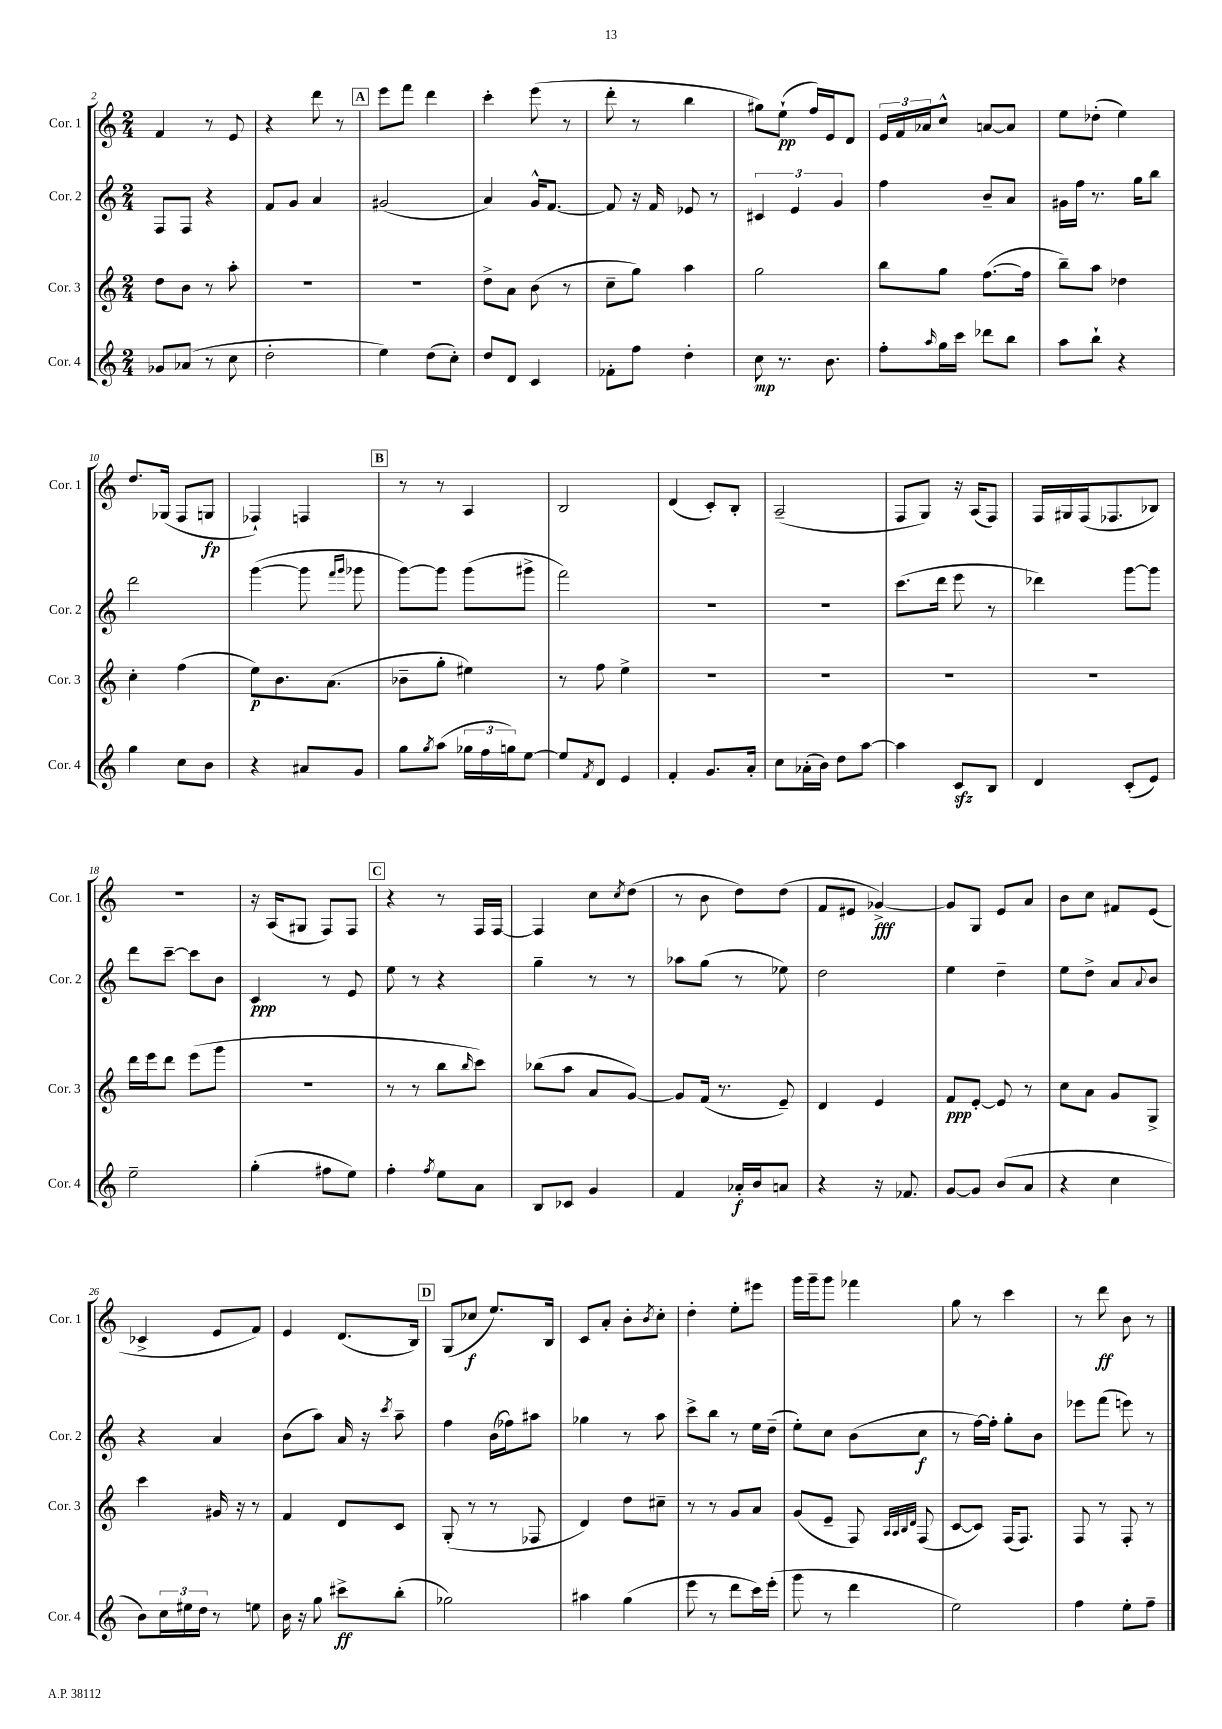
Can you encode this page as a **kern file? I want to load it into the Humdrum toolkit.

**kern	**dynam	**kern	**dynam	**kern	**dynam	**kern	**dynam
*part4	*part4	*part3	*part3	*part2	*part2	*part1	*part1
*staff4	*staff4	*staff3	*staff3	*staff2	*staff2	*staff1	*staff1
*I"Cor. 4	*	*I"Cor. 3	*	*I"Cor. 2	*	*I"Cor. 1	*
*I'Cor. 4	*	*I'Cor. 3	*	*I'Cor. 2	*	*I'Cor. 1	*
*clefG2	*	*clefG2	*	*clefG2	*	*clefG2	*
*k[]	*	*k[]	*	*k[]	*	*k[]	*
*M2/4	*	*M2/4	*	*M2/4	*	*M2/4	*
=2	=2	=2	=2	=2	=2	=2	=2
8g-X/L	.	8dd\L	.	8F/L	.	4f/	.
(8a-X/J	.	8b\J	.	8F/J	.	.	.
8r	.	8r	.	4r	.	8r	.
8cc\	.	8aa'\	.	.	.	8e/	.
=3	=3	=3	=3	=3	=3	=3	=3
2dd'\	.	2r	.	8f/L	.	4r	.
.	.	.	.	8g/J	.	.	.
.	.	.	.	4a/	.	8ddd\	.
.	.	.	.	.	.	8r	.
!!LO:REH:place=s1:t=A
=4	=4	=4	=4	=4	=4	=4	=4
4ee\)	.	2r	.	(2g#X/	.	8eee\L	.
.	.	.	.	.	.	8fff\J	.
(8dd\L	.	.	.	.	.	4ddd\	.
8cc'\J)	.	.	.	.	.	.	.
=5	=5	=5	=5	=5	=5	=5	=5
8dd/L	.	8dd^\L	.	4a/)	.	4ccc'\	.
8d/J	.	8a\J	.	.	.	.	.
4c/	.	(8b\	.	16g^^/KL	.	(8eee\	.
.	.	.	.	[8.f/J	.	.	.
.	.	8r	.	.	.	8r	.
=6	=6	=6	=6	=6	=6	=6	=6
8f-X'\L	.	8cc~\L	.	8f/]	.	8ddd'\	.
8ff\J	.	8gg\J)	.	16r	.	8r	.
.	.	.	.	16f/	.	.	.
4dd'\	.	4aa\	.	8e-X/	.	4bb\	.
.	.	.	.	8r	.	.	.
=7	=7	=7	=7	=7	=7	=7	=7
8cc\	mp	2gg\	.	6c#X/	.	8gg#X\L)	.
8.r	.	.	.	.	.	(8ee`\J	pp
.	.	.	.	6e/	.	.	.
.	.	.	.	.	.	16ff/LL)	.
8.b\	.	.	.	.	.	16e/J	.
.	.	.	.	6g/	.	.	.
.	.	.	.	.	.	8d/J	.
=8	=8	=8	=8	=8	=8	=8	=8
8ff'\L	.	8bb\L	.	4ff\	.	24e/LL	.
.	.	.	.	.	.	24f/	.
.	.	.	.	.	.	24a-X/J	.
16qqaa/	.	.	.	.	.	.	.
16gg\L	.	8gg\J	.	.	.	8cc^^/J	.
16ccc\JJ	.	.	.	.	.	.	.
8ddd-X\L	.	([8.ff\L	.	8b~/L	.	[8an/L	.
8bb\J	.	.	.	8a/J	.	8a/J]	.
.	.	16ff\Jk]	.	.	.	.	.
=9	=9	=9	=9	=9	=9	=9	=9
8aa\L	.	8bb~\L)	.	16g#X\LL	.	8ee\L	.
.	.	.	.	16ff\JJ	.	.	.
8bb`\J	.	8aa\J	.	8.r	.	(8dd-X'\J	.
4r	.	4dd-X\	.	.	.	4ee\)	.
.	.	.	.	16gg\KL	.	.	.
.	.	.	.	8bb\J	.	.	.
!!LO:LB:g=z
=10	=10	=10	=10	=10	=10	=10	=10
4gg\	.	4cc'\	.	2ddd\	.	8.dd/L	.
.	.	.	.	.	.	(16G-X/Jk	.
8cc\L	.	(4ff\	.	.	.	8F/L	.
8b\J	.	.	.	.	.	8Gn/J	fp
=11	=11	=11	=11	=11	=11	=11	=11
4r	.	8ee\L)	p	([4ggg\	.	4F-X`/)	.
.	.	8.b\	.	.	.	.	.
8a#X/L	.	.	.	8ggg\]	.	4Fn/	.
.	.	(8.a\J	.	.	.	.	.
.	.	.	.	16qqfff/LL	.	.	.
.	.	.	.	16qqggg/JJ	.	.	.
8g/J	.	.	.	8ggg-X\	.	.	.
!!LO:REH:place=s1:t=B
=12	=12	=12	=12	=12	=12	=12	=12
8gg\L	.	8b-X~\L	.	[8ggg\L)	.	8r	.
8qgg/	.	.	.	.	.	.	.
(8aa\J	.	8gg'\J	.	8ggg\J]	.	8r	.
24gg-X\LL	.	4ee#X\)	.	(8ggg\L	.	4A/	.
24ff\	.	.	.	.	.	.	.
24ggn\J)	.	.	.	.	.	.	.
[8ee\J	.	.	.	8ggg#X^\J	.	.	.
=13	=13	=13	=13	=13	=13	=13	=13
8ee/L]	.	8r	.	2fff\)	.	2B/	.
8qf/	.	.	.	.	.	.	.
8d/J	.	8ff\	.	.	.	.	.
4e/	.	4ee^\	.	.	.	.	.
=14	=14	=14	=14	=14	=14	=14	=14
4f'/	.	2r	.	2r	.	(4d/	.
8.g/L	.	.	.	.	.	8c'/L)	.
.	.	.	.	.	.	8B'/J	.
16a'/Jk	.	.	.	.	.	.	.
=15	=15	=15	=15	=15	=15	=15	=15
8cc\L	.	2r	.	2r	.	(2A~/	.
(16a-X'\L	.	.	.	.	.	.	.
16b\JJ)	.	.	.	.	.	.	.
8dd\L	.	.	.	.	.	.	.
[8aa\J	.	.	.	.	.	.	.
=16	=16	=16	=16	=16	=16	=16	=16
4aa\]	.	2r	.	(8.ccc\L	.	8F/L	.
.	.	.	.	.	.	8G/J)	.
.	.	.	.	16ddd\Jk	.	.	.
8czz/L	.	.	.	8eee\	.	16r	.
.	.	.	.	.	.	(16A/KL	.
8B/J	.	.	.	8r	.	8F/J)	.
=17	=17	=17	=17	=17	=17	=17	=17
4d/	.	2r	.	4ddd-X\)	.	16F/LL	.
.	.	.	.	.	.	16G#X/	.
.	.	.	.	.	.	(16F/J	.
.	.	.	.	.	.	8.F-X/	.
(8c'/L	.	.	.	[8ggg\L	.	.	.
8e/J)	.	.	.	8ggg\J]	.	8B-X/J)	.
!!LO:LB:g=z
=18	=18	=18	=18	=18	=18	=18	=18
2ee~\	.	16ddd\LL	.	8ddd\L	.	2r	.
.	.	16eee\J	.	.	.	.	.
.	.	8ddd\J	.	[8ccc~\J	.	.	.
.	.	(8eee\L	.	8ccc\L]	.	.	.
.	.	8ggg\J	.	8b\J	.	.	.
=19	=19	=19	=19	=19	=19	=19	=19
(4gg'\	.	2r	.	4c/	ppp	16r	.
.	.	.	.	.	.	(16A/KL	.
.	.	.	.	.	.	8G#X/J	.
8ff#X\L	.	.	.	8r	.	8F/L)	.
8ee\J)	.	.	.	8e/	.	8F/J	.
!!LO:REH:place=s1:t=C
=20	=20	=20	=20	=20	=20	=20	=20
4ff'\	.	8r	.	8ee\	.	4r	.
.	.	8r	.	8r	.	.	.
8qff/	.	.	.	.	.	.	.
8ee\L	.	8bb\L	.	4r	.	8r	.
.	.	16qqbb/	.	.	.	.	.
8a\J	.	8ccc\J)	.	.	.	16F/LL	.
.	.	.	.	.	.	[16F/JJ	.
=21	=21	=21	=21	=21	=21	=21	=21
8B/L	.	(8bb-X\L	.	4gg~\	.	4F/]	.
8c-X/J	.	8aa\J	.	.	.	.	.
4g/	.	8a/L	.	8r	.	8cc\L	.
.	.	.	.	.	.	8qcc/	.
.	.	[8g/J)	.	8r	.	(8dd\J	.
=22	=22	=22	=22	=22	=22	=22	=22
4f/	.	8g/L]	.	8aa-X\L	.	8r	.
.	.	(16f/Jk	.	(8gg\J	.	8b\	.
.	.	8.r	.	.	.	.	.
16a-X'/LL	f	.	.	8r	.	8dd\L)	.
16b/J	.	.	.	.	.	.	.
8an/J	.	8e~/)	.	8ee-X\)	.	(8dd\J	.
=23	=23	=23	=23	=23	=23	=23	=23
4r	.	4d/	.	2dd\	.	8f/L	.
.	.	.	.	.	.	8e#X/J	.
16r	.	4e/	.	.	.	[4g-X^/)	fff
8.f-X/	.	.	.	.	.	.	.
=24	=24	=24	=24	=24	=24	=24	=24
[8g/L	.	8f/L	ppp	4ee\	.	8g-/L]	.
8g/J]	.	[8e'/J	.	.	.	8G/J	.
(8b/L	.	8e/]	.	4dd~\	.	8e/L	.
8a/J	.	8r	.	.	.	8a/J	.
=25	=25	=25	=25	=25	=25	=25	=25
4r	.	8cc\L	.	8ee\L	.	8b\L	.
.	.	8a\J	.	8dd^\J	.	8cc\J	.
4cc\	.	8g/L	.	8a/L	.	8f#X/L	.
.	.	.	.	8qqa/	.	.	.
.	.	8G^/J	.	8b/J	.	(8e/J	.
!!LO:LB:g=z
=26	=26	=26	=26	=26	=26	=26	=26
8b\L)	.	4ccc\	.	4r	.	4c-X^/	.
24cc\L	.	.	.	.	.	.	.
24ee#X\	.	.	.	.	.	.	.
24dd\JJ	.	.	.	.	.	.	.
8r	.	16g#X/	.	4a/	.	8e/L	.
.	.	16r	.	.	.	.	.
8een\	.	8r	.	.	.	8f/J)	.
=27	=27	=27	=27	=27	=27	=27	=27
16b\	.	4f/	.	(8b\L	.	4e/	.
16r	.	.	.	.	.	.	.
8gg\	.	.	.	8aa\J)	.	.	.
8ccc#X^\L	ff	8d/L	.	16a/	.	(8.d/L	.
.	.	.	.	16r	.	.	.
.	.	.	.	8qccc/	.	.	.
(8bb'\J	.	8c/J	.	8aa~\	.	.	.
.	.	.	.	.	.	16B/Jk)	.
!!LO:REH:place=s1:t=D
=28	=28	=28	=28	=28	=28	=28	=28
2gg-X\)	.	(8G'/	.	4ff\	.	(8G/L	.
.	.	8r	.	.	.	8cc-X/J	f
.	.	8r	.	(16b\LL	.	8.ee/L)	.
.	.	.	.	16ff-X\J)	.	.	.
.	.	8F-X/	.	8aa#X\J	.	.	.
.	.	.	.	.	.	16B/Jk	.
=29	=29	=29	=29	=29	=29	=29	=29
4aa#X\	.	4d/)	.	4gg-X\	.	8c/L	.
.	.	.	.	.	.	8a'/J	.
(4gg\	.	8dd\L	.	8r	.	8b'\L	.
.	.	.	.	.	.	8qb/	.
.	.	8cc#X~\J	.	8aa\	.	8cc'\J	.
=30	=30	=30	=30	=30	=30	=30	=30
8eee\	.	8r	.	8ccc^\L	.	4dd'\	.
8r	.	8r	.	8bb\J	.	.	.
8ddd\L	.	8g/L	.	8r	.	8ee'\L	.
16ccc\L)	.	8a/J	.	16ee\LL	.	8eee#X\J	.
(16eee'\JJ	.	.	.	(16dd~\JJ	.	.	.
=31	=31	=31	=31	=31	=31	=31	=31
8ggg\	.	(8g/L	.	8ee'\L)	.	16ggg\LL	.
.	.	.	.	.	.	16ggg~\J	.
8r	.	8e~/J	.	8cc\J	.	8ggg\J	.
4ddd\	.	8F/)	.	(8b\L	.	4fff-X\	.
.	.	32qqA/LLL	.	.	.	.	.
.	.	32qqA/	.	.	.	.	.
.	.	32qqB/	.	.	.	.	.
.	.	32qqd/JJJ	.	.	.	.	.
.	.	(8F/	.	8cc\J	f	.	.
=32	=32	=32	=32	=32	=32	=32	=32
2ee\)	.	[8c/L	.	8r	.	8gg\	.
.	.	8c/J])	.	[16ff\LL)	.	8r	.
.	.	.	.	16ff'\JJ]	.	.	.
.	.	(16F/KL	.	8gg'\L	.	4ccc\	.
.	.	8.F/J)	.	.	.	.	.
.	.	.	.	8b\J	.	.	.
=33	=33	=33	=33	=33	=33	=33	=33
4ff\	.	8F/	.	8eee-X\L	.	8r	.
.	.	8r	.	(8fff\J	.	8ddd\	ff
8ee'\L	.	8F'/	.	8eeen\)	.	8b\	.
8ff~\J	.	8r	.	8r	.	8r	.
==	==	==	==	==	==	==	==
*-	*-	*-	*-	*-	*-	*-	*-
